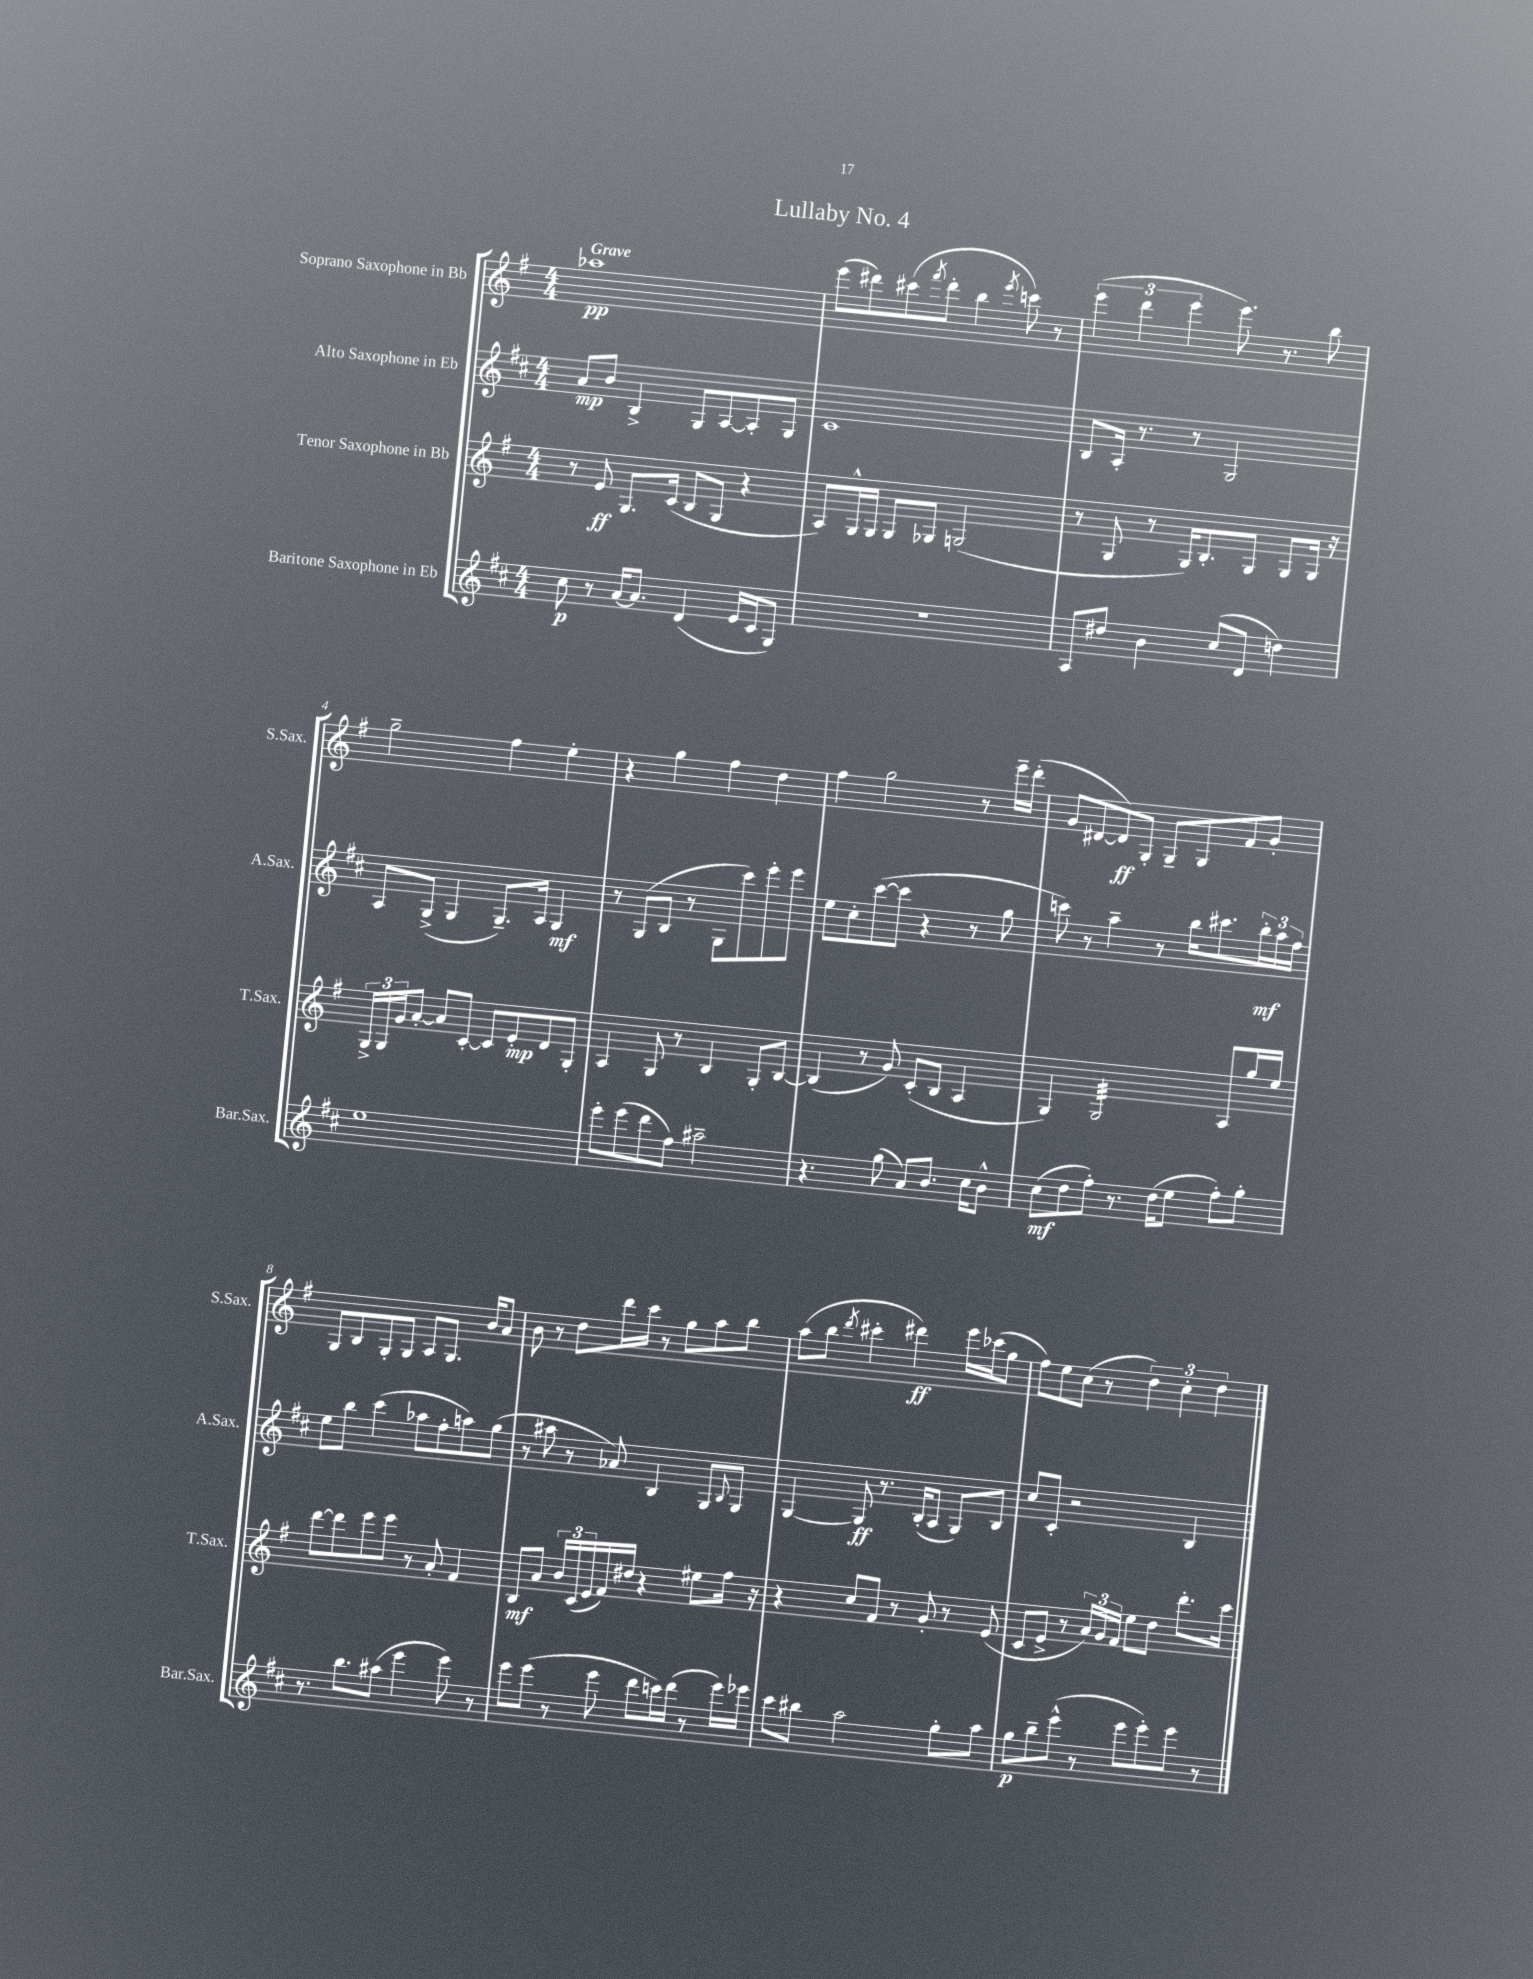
\header { title = "Lullaby No. 4" }
<<
\new StaffGroup <<
\new Staff = "s0" \with { instrumentName = "Soprano Saxophone in Bb" shortInstrumentName = "S.Sax." } {
    \clef treble \key g \major \numericTimeSignature \time 4/4 \tempo "Grave"
    aes''1\pp |
    e'''8( dis'''8) cis'''8( \acciaccatura { fis'''8 } dis'''8-. b''4 \acciaccatura { e'''8 } c'''8) r8 |
    \tuplet 3/2 { e'''4( d'''4 e'''4 } e'''8.) r8. b''8 |
    g''2-- fis''4 e''4-. |
    r4 g''4 fis''4 d''4 |
    fis''4 g''2 r8 e'''16-- d'''16-.( |
    g'8 dis'8~ dis'8\ff) g8-. g8-- g8 fis'8 g'8-. |
    g8 b8 g8-. g8 a8 g8. b'16 a'8 |
    b'8 r8 d''8 d'''16 c'''16 r8 g''8 a''8 b''8 |
    a''8( b''8 \acciaccatura { d'''8 } cis'''4-. dis'''4\ff) e'''16 ces'''16( g''8 |
    fis''8) e''8 c''8( r8 \tuplet 3/2 { d''4) c''4-. d''4 } \bar "|." |
}
\new Staff = "s1" \with { instrumentName = "Alto Saxophone in Eb" shortInstrumentName = "A.Sax." } {
    \clef treble \key d \major \numericTimeSignature \time 4/4
    a'8\mp b'8 b4-> g8 a8~ a8-. g8 |
    cis'1 |
    b8 a16-. r8. r8 g2 |
    a8 g8->( g4 g8.--) a16 g4\mf |
    r8 g8( b8 r8 g8 cis'''8) e'''8-. e'''8 |
    e''8 cis''8-. cis'''8~( cis'''8 r4 r8 g''8 |
    c'''8) r8 a''4-- r8 b''16 cis'''8. \tuplet 3/2 { b''16-.\mf a''16 fis''16 } |
    e''8 b''8 cis'''4( aes''8 fis''8-. a''8) g''8( |
    r8 ais''8 r8 aes'8) b4 g8 \appoggiatura { b8 } g8 |
    g4~ g8\ff r8. b16-.( a8 g8) b8 |
    cis''8 cis'8-. r2 b4 \bar "|." |
}
\new Staff = "s2" \with { instrumentName = "Tenor Saxophone in Bb" shortInstrumentName = "T.Sax." } {
    \clef treble \key g \major \numericTimeSignature \time 4/4
    r8 e'8\ff g8. c'16( b8 g8 r4 |
    a8) g16-^ g16 g8 ges8 g2( |
    r8 g8 r8 g16) b8.-. g8 g8 g16 r16 |
    \tuplet 3/2 { g16-> g16 g'16 } a'8~-. a'8 c'8~-. c'8 e'8-.\mp d'8 g8-. |
    a4 g8 r8 b4 g8-. b8~ |
    b4( r8 g'8) c'8-.( b8 a4 |
    g4) g2:32 a8 g''16 e''16 |
    d'''8~ d'''8 e'''8 e'''8 r8 a'8-. fis'4 |
    b8\mf a'8 \tuplet 3/2 { b'16 c'16( e'16 } fis'16) dis''16 r4 eis''8 fis''16 r16 |
    r4 c''8 fis'8 r8 g'8-. r8 e'8( |
    c'8 e'8-> r8 \tuplet 3/2 { a'16) g'16 fis'16 } e''8 d''8 d'''8.-. c'''16 \bar "|." |
}
\new Staff = "s3" \with { instrumentName = "Baritone Saxophone in Eb" shortInstrumentName = "Bar.Sax." } {
    \clef treble \key d \major \numericTimeSignature \time 4/4
    cis''8\p r8 a'16~ a'8. d'4( e'16 cis'16 g8) |
    R1 |
    a8 dis''8 b'4 cis''8( d'8 d''4) |
    e''1 |
    e'''8-. e'''8( d'''8 fis''8) ais''2-- |
    r4. g''8( a'8) b'8. cis''16 b'8-^ |
    cis''8\mf( d''8 fis''8-.) r8. d''16( e''8 fis''8-.) g''8-. |
    r8. b''8. ais''8( e'''4 e'''8) r8 |
    e'''8 e'''8( r8 e'''8 d'''8 c'''16) d'''16( r8 e'''16) ees'''16 |
    cis'''8 bis''8 a''2 g''8-. a''8 |
    g''8\p b''8-- e'''8-^( r8 e'''8 e'''8-.) e'''8 r8 \bar "|." |
}
>>
>>
